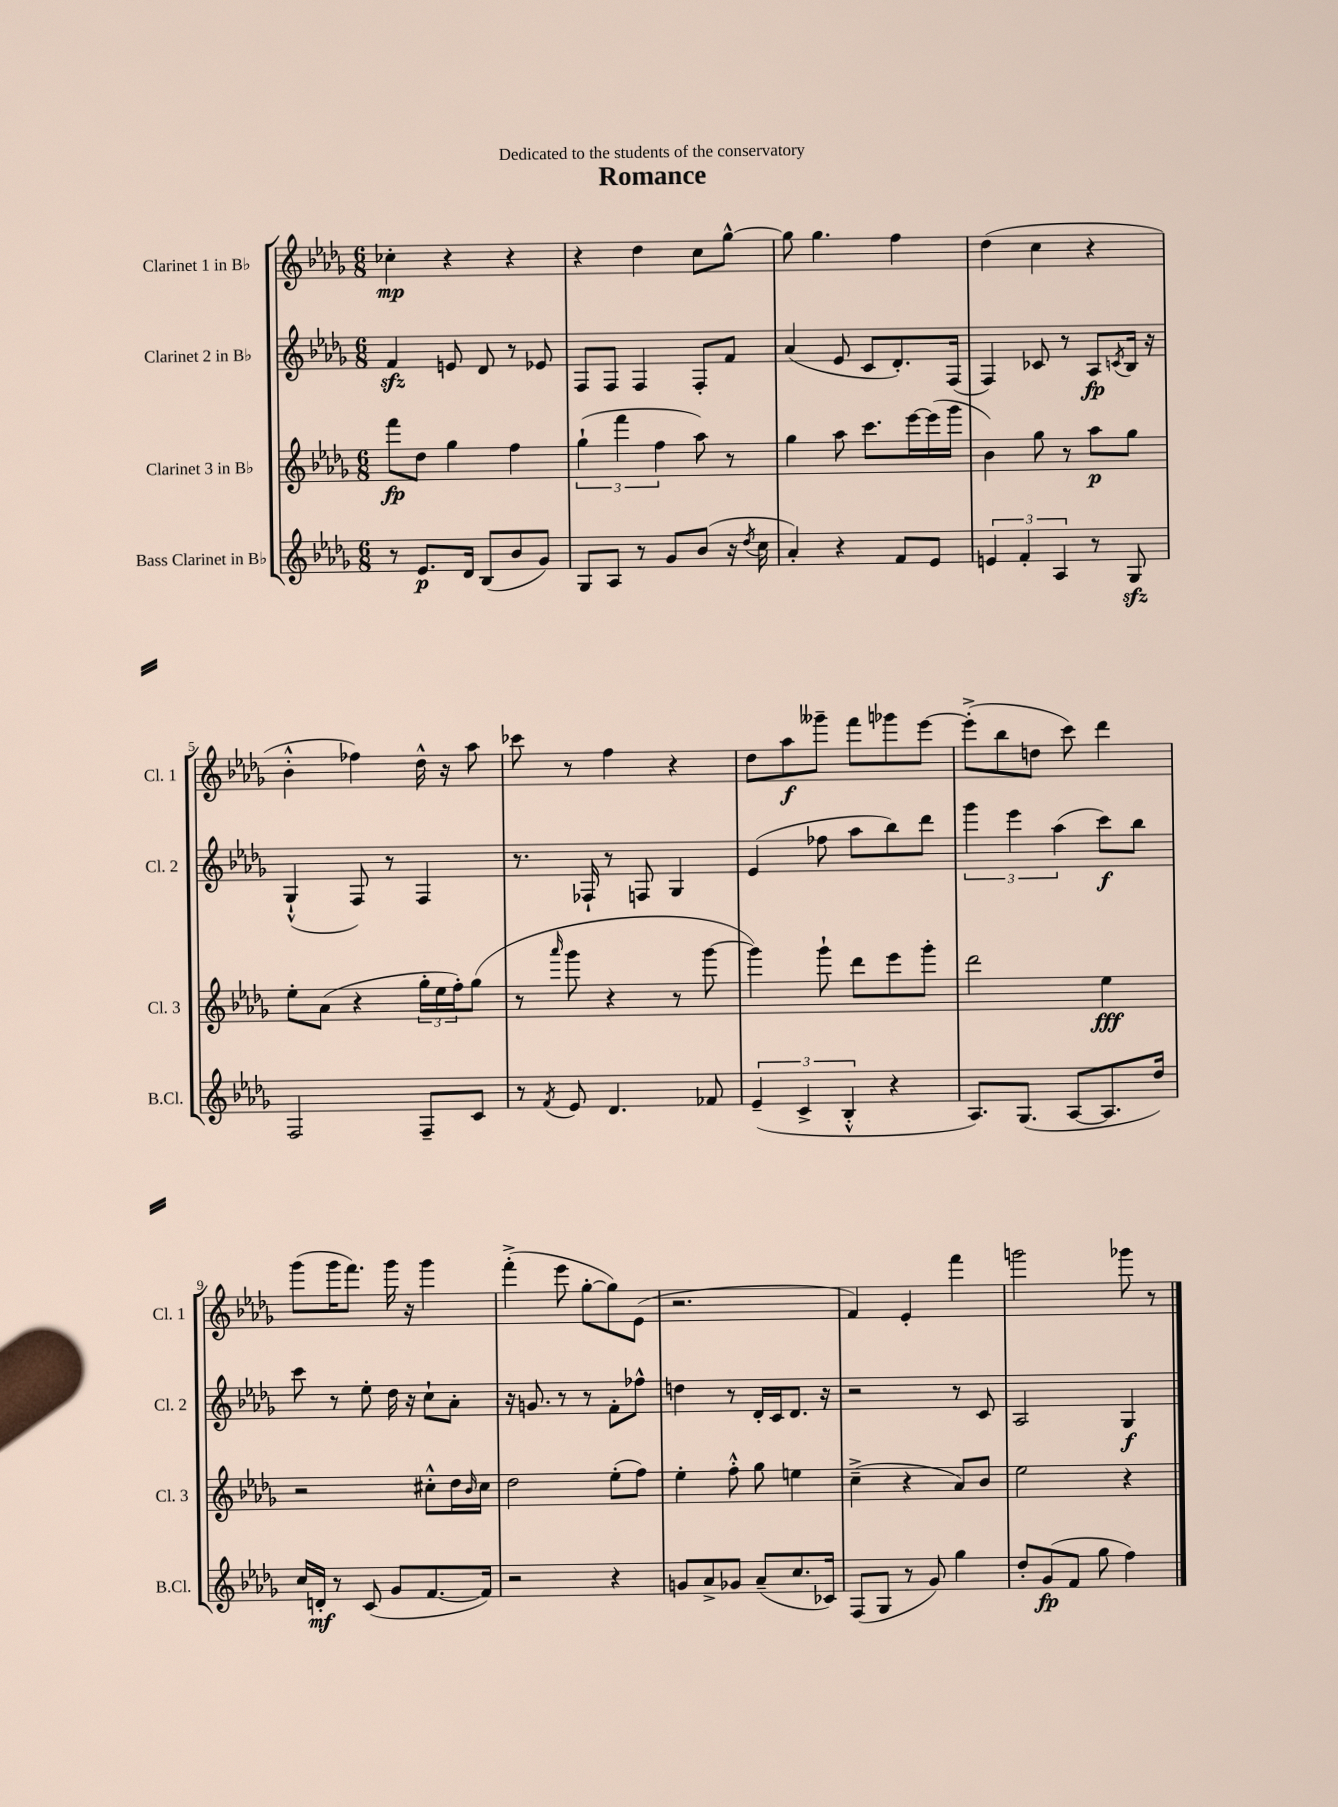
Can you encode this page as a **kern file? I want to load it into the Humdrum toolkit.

**kern	**dynam	**kern	**dynam	**kern	**dynam	**kern	**dynam
*part4	*part4	*part3	*part3	*part2	*part2	*part1	*part1
*staff4	*staff4	*staff3	*staff3	*staff2	*staff2	*staff1	*staff1
*I"Bass Clarinet in B♭	*	*I"Clarinet 3 in B♭	*	*I"Clarinet 2 in B♭	*	*I"Clarinet 1 in B♭	*
*I'B.Cl.	*	*I'Cl. 3	*	*I'Cl. 2	*	*I'Cl. 1	*
*clefG2	*	*clefG2	*	*clefG2	*	*clefG2	*
*k[b-e-a-d-g-]	*	*k[b-e-a-d-g-]	*	*k[b-e-a-d-g-]	*	*k[b-e-a-d-g-]	*
*M6/8	*	*M6/8	*	*M6/8	*	*M6/8	*
=1	=1	=1	=1	=1	=1	=1	=1
8r	.	8fff\L	fp	4fzz/	.	4cc-X'\	mp
8.e-/L	p	8dd-\J	.	.	.	.	.
.	.	4gg-\	.	8en/	.	4r	.
16d-/Jk	.	.	.	.	.	.	.
(8B-/L	.	.	.	8d-/	.	.	.
8b-/	.	4ff\	.	8r	.	4r	.
8g-/J)	.	.	.	8e-X/	.	.	.
=2	=2	=2	=2	=2	=2	=2	=2
8G-/L	.	(6gg-`\	.	8F/L	.	4r	.
8A-/J	.	.	.	8F/J	.	.	.
.	.	6fff\	.	.	.	.	.
8r	.	.	.	4F/	.	4dd-\	.
.	.	6ff\	.	.	.	.	.
8g-/L	.	.	.	.	.	.	.
(8b-/J	.	8aa-\)	.	8F'/L	.	8cc\L	.
16r	.	8r	.	8f/J	.	[8gg-^^\J	.
8qdd-/	.	.	.	.	.	.	.
16cc\	.	.	.	.	.	.	.
=3	=3	=3	=3	=3	=3	=3	=3
4a-'/)	.	4gg-\	.	(4a-/	.	8gg-\]	.
.	.	.	.	.	.	4.gg-\	.
4r	.	8aa-\	.	8e-/	.	.	.
.	.	8.ccc\L	.	8c/L	.	.	.
8f/L	.	.	.	8.d-'/)	.	4ff\	.
.	.	[16eee-\L	.	.	.	.	.
8e-/J	.	(16eee-\]	.	.	.	.	.
.	.	16ggg-\JJ	.	(16F/Jk	.	.	.
=4	=4	=4	=4	=4	=4	=4	=4
6en/	.	4b-\)	.	4F/)	.	(4dd-\	.
6f'/	.	.	.	.	.	.	.
.	.	8gg-\	.	8c-X/	.	4cc\	.
6A-/	.	.	.	.	.	.	.
.	.	8r	.	8r	.	.	.
8r	.	8aa-\L	p	8A-/L	fp	4r	.
.	.	.	.	8qcn/	.	.	.
8G-zz/	.	8gg-\J	.	16B-/Jk	.	.	.
.	.	.	.	16r	.	.	.
!!LO:LB:g=z
=5	=5	=5	=5	=5	=5	=5	=5
2F/	.	8ee-'\L	.	(4G-`^^/	.	4b-'^^\	.
.	.	(8a-\J	.	.	.	.	.
.	.	4r	.	8F/)	.	4ff-X\)	.
.	.	.	.	8r	.	.	.
8F~/L	.	24gg-'\LL	.	4F/	.	16dd-^^\	.
.	.	24ee-\	.	.	.	.	.
.	.	.	.	.	.	16r	.
.	.	24ff'\J)	.	.	.	.	.
8c/J	.	(8gg-\J	.	.	.	8aa-\	.
=6	=6	=6	=6	=6	=6	=6	=6
8r	.	8r	.	8.r	.	8ccc-X\	.
8qf/	.	16qqaaa-/	.	.	.	.	.
8e-/	.	8ggg-\	.	.	.	8r	.
.	.	.	.	16F-X`/	.	.	.
4.d-/	.	4r	.	8r	.	4ff\	.
.	.	.	.	8Fn/	.	.	.
.	.	8r	.	4G-/	.	4r	.
8f-X/	.	[8ggg-\	.	.	.	.	.
=7	=7	=7	=7	=7	=7	=7	=7
(6e-~/	.	4ggg-\])	.	(4e-/	.	8dd-\L	.
.	.	.	.	.	.	8aa-\	f
6c^/	.	.	.	.	.	.	.
.	.	8ggg-`\	.	8ff-X\	.	8ggg--X~\J	.
6B-'^^/	.	.	.	.	.	.	.
.	.	8ddd-\L	.	8aa-\L	.	8fff\L	.
4r	.	8eee-\	.	8bb-\)	.	8ggg-X\	.
.	.	8ggg-'\J	.	8ddd-\J	.	[8eee-\J	.
=8	=8	=8	=8	=8	=8	=8	=8
8.A-/L)	.	2ddd-\	.	6ggg-\	.	(8eee-'^\L]	.
.	.	.	.	.	.	8bb-\	.
.	.	.	.	6eee-\	.	.	.
(8.G-/J	.	.	.	.	.	.	.
.	.	.	.	.	.	8ddn\J	.
.	.	.	.	(6aa-\	.	.	.
[8A-/L	.	.	.	.	.	8ccc\)	.
8.A-/]	.	4ee-\	fff	8ccc\L)	f	4ddd-\	.
.	.	.	.	8bb-\J	.	.	.
16dd-/Jk)	.	.	.	.	.	.	.
!!LO:LB:g=z
=9	=9	=9	=9	=9	=9	=9	=9
16cc/LL	.	2r	.	8ccc\	.	(8ggg-\L	.
16dn'/JJ	mf	.	.	.	.	.	.
8r	.	.	.	8r	.	16ggg-\K	.
.	.	.	.	.	.	8.fff\J)	.
(8c/	.	.	.	8ee-'\	.	.	.
8g-/L	.	.	.	16dd-\	.	16ggg-\	.
.	.	.	.	16r	.	16r	.
[8.f/	.	8cc#X'^^\L	.	8cc`\L	.	4ggg-\	.
.	.	16dd-\L	.	8a-'\J	.	.	.
.	.	16qqb-/	.	.	.	.	.
16f/Jk])	.	16cc#\JJ	.	.	.	.	.
=10	=10	=10	=10	=10	=10	=10	=10
2r	.	2dd-\	.	16r	.	(4fff'^\	.
.	.	.	.	8.gn/	.	.	.
.	.	.	.	8r	.	8eee-\	.
.	.	.	.	8r	.	[8gg-'\L	.
4r	.	(8ee-'\L	.	8f'\L	.	8gg-\])	.
.	.	8ff\J)	.	8ff-X^^\J	.	(8e-\J	.
=11	=11	=11	=11	=11	=11	=11	=11
8gn/L	.	4ee-'\	.	4ddn\	.	2.r	.
8a-^/	.	.	.	.	.	.	.
8g-X/J	.	8ff'^^\	.	8r	.	.	.
(8a-~/L	.	8gg-\	.	16d-'/LL	.	.	.
.	.	.	.	16c/J	.	.	.
8.cc/	.	4een\	.	8.d-/J	.	.	.
16c-X/Jk)	.	.	.	16r	.	.	.
=12	=12	=12	=12	=12	=12	=12	=12
(8F/L	.	(4cc~^\	.	2r	.	4f/)	.
8G-/J	.	.	.	.	.	.	.
8r	.	4r	.	.	.	4e-'/	.
8g-/)	.	.	.	.	.	.	.
4gg-\	.	8a-/L)	.	8r	.	4fff\	.
.	.	8b-/J	.	8c/	.	.	.
=13	=13	=13	=13	=13	=13	=13	=13
8dd-'/L	.	2ee-\	.	2A-/	.	2gggn\	.
(8g-/	fp	.	.	.	.	.	.
8f/J	.	.	.	.	.	.	.
8gg-\	.	.	.	.	.	.	.
4ff\)	.	4r	.	4G-/	f	8ggg-X\	.
.	.	.	.	.	.	8r	.
==	==	==	==	==	==	==	==
*-	*-	*-	*-	*-	*-	*-	*-
